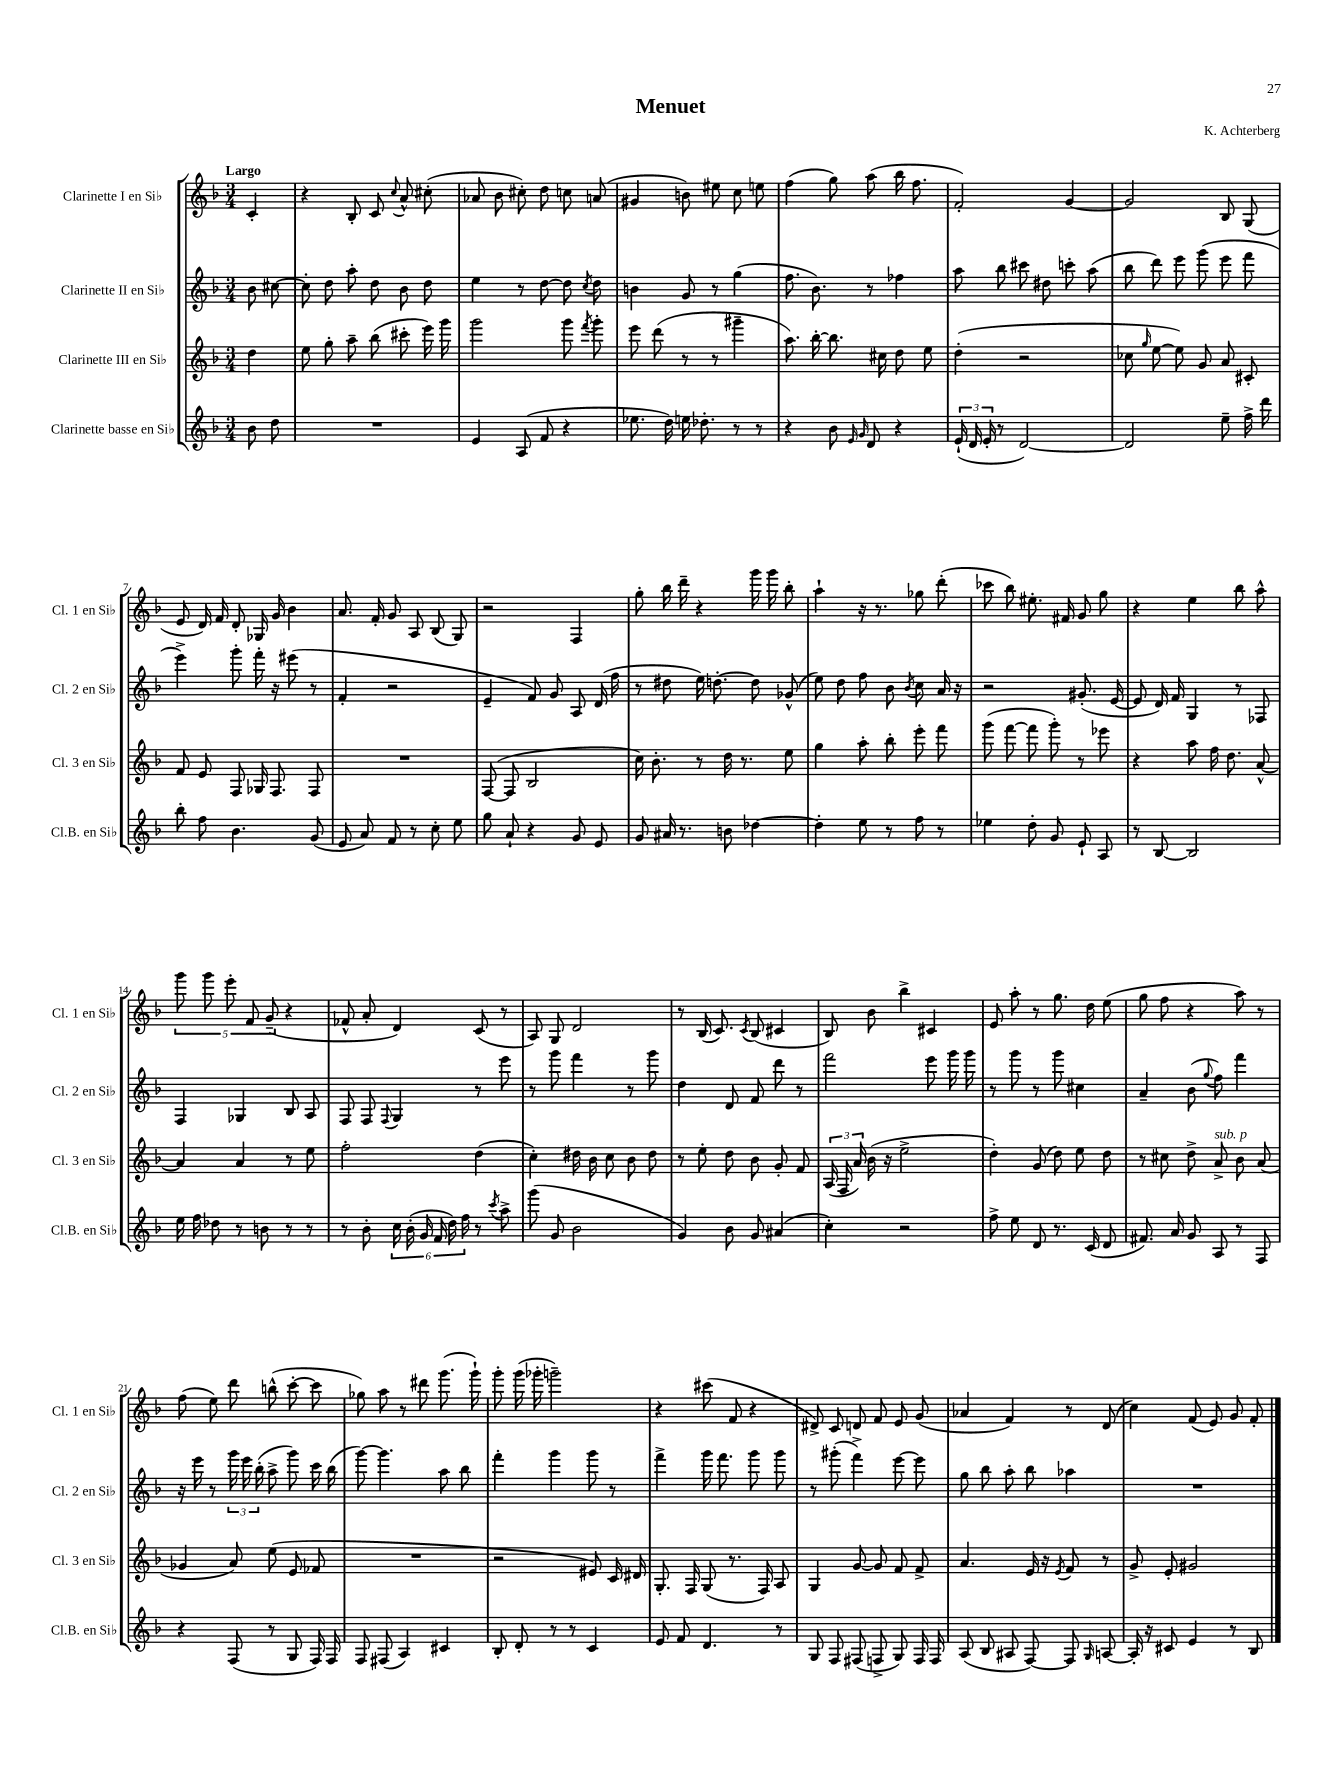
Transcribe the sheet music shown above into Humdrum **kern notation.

**kern	**kern	**kern	**kern
*staff4	*staff3	*staff2	*staff1
*clefG2	*clefG2	*clefG2	*clefG2
*k[b-]	*k[b-]	*k[b-]	*k[b-]
*M3/4	*M3/4	*M3/4	*M3/4
8b-	4dd	8b-	4c'
8dd	.	[8cc#	.
=	=	=	=
2.r	8ee	8cc#']	4r
.	8gg'	8dd	.
.	8aa~	8aa'	8B-'
.	(8bb-	8dd	8c
.	.	.	8qqcc
.	8ccc#'	8b-	8a^^
.	16eee)	8dd	(8cc#'
.	16ggg	.	.
=	=	=	=
4e	2ggg	4ee	8a-
.	.	.	8b-
(8A	.	8r	8cc#')
8f	.	[8dd	8dd
4r	8ggg	8dd]	8cc
.	8qfff	8qcc	.
.	8ggg'	8dd	(8a
=	=	=	=
8.ee-	8eee	4b	4g#
.	(8ddd	.	.
16dd)	.	.	.
16ee	8r	8g	8b)
8.dd-'	.	.	.
.	8r	8r	8ee#
8r	4ggg#~	(4gg	8cc
8r	.	.	8ee
=	=	=	=
4r	8.aa)	8.ff	(4ff
.	[16bb-'	8.b-)	.
8b-	8.bb-]	.	8gg)
16qqe	.	.	.
16qqg	.	.	.
8d	.	8r	(8aa
.	16cc#	.	.
4r	8dd	4ff-	16bb-
.	.	.	8.ff
.	8ee	.	.
=	=	=	=
(24e`	(4dd'	8aa	2f')
24d	.	.	.
24e'	.	.	.
8r	.	8bb-	.
[2d)	2r	8ccc#	.
.	.	8dd#	.
.	.	8ccc'	[4g
.	.	(8aa	.
=	=	=	=
2d]	8cc-	8bb-	2g]
.	16qqgg	.	.
.	[8ee	8ddd)	.
.	8ee])	8eee	.
.	8g	(8ggg	.
8ee~	8a	8eee	8B-
16ff^	8c#'	8fff	(8G
16ddd	.	.	.
=	=	=	=
8bb-'	8f	4eee^)	8e
8ff	8e	.	16d)
.	.	.	16f
4.b-	8F	8ggg'	8d'
.	16G-	16fff'	16G-
.	8.F	16r	16g
.	.	(8eee#	4b-
(8g	8F	8r	.
=	=	=	=
8e	2.r	4f'	8.a
8a)	.	.	.
.	.	.	16f'
8f	.	2r	8g
8r	.	.	8A
8cc'	.	.	(8B-
8ee	.	.	8G)
=	=	=	=
8gg	([8F	4e~	2r
8a`	8F]	.	.
4r	2B-	8f)	.
.	.	8g	.
8g	.	8A	4F
8e	.	(16d	.
.	.	16ff	.
=	=	=	=
8g	16cc)	8r	8gg'
.	8.b-'	.	.
16a#	.	8dd#	16bb-
8.r	.	.	16ddd~
.	8r	16ee)	4r
.	.	[8.dd'	.
8b	16dd	.	.
.	8.r	.	.
[4dd-	.	8dd]	16ggg
.	.	.	16ggg
.	8ee	(8g-^^	8bb-'
=	=	=	=
4dd-']	4gg	8ee)	4aa`
.	.	8dd	.
8ee	8aa'	8ff	16r
.	.	.	8.r
8r	8bb-'	8b-	.
.	.	8qb-	.
8ff	8eee'	8cc	8gg-
8r	8fff	16a	(8ddd'
.	.	16r	.
=	=	=	=
4ee-	(8ggg	2r	8ccc-
.	[8fff	.	8bb-)
8dd'	8fff]	.	8.ee#'
8g	8ggg')	.	.
.	.	.	16f#
8e`	8r	(8.g#'	8g
8A	8eee-	.	8gg
.	.	[16e	.
=	=	=	=
8r	4r	8e]	4r
[8B-	.	16d)	.
.	.	16f	.
2B-]	8aa	4G	4ee
.	16ff	.	.
.	8.dd	.	.
.	.	8r	8bb-
.	[8a^^	8F-	8aa^^
=	=	=	=
16ee	4a]	4F	10ggg
16ff	.	.	.
.	.	.	10ggg
8dd-	.	.	.
.	.	.	10eee'
8r	4a	4G-	.
.	.	.	10f
8b	.	.	.
.	.	.	(10g~
8r	8r	8B-	4r
8r	8ee	8A	.
=	=	=	=
8r	2ff'	8F	8f-^^
8b-'	.	8F	8a'
.	.	8qqF	.
24cc	.	4G	4d)
(24b-'	.	.	.
24g	.	.	.
24f	.	.	.
24dd)	.	.	.
24ff	.	.	.
8r	(4dd	8r	(8c
8qccc	.	.	.
8aa^	.	8eee	8r
=	=	=	=
(8ggg	4cc')	8r	8A)
8g	.	8ggg	8G
2b-	16dd#	4fff	2d
.	16b-	.	.
.	8cc	.	.
.	8b-	8r	.
.	8dd#	8ggg	.
=	=	=	=
4g)	8r	4dd	8r
.	8ee'	.	(16B-
.	.	.	8.c)
8b-	8dd	8d	.
.	.	.	8qc
8g	8b-	8f	(8B-
(4a#	8g'	8ddd	4c#
.	8f	8r	.
=	=	=	=
4cc')	(24A	2fff	8B-)
.	24F	.	.
.	24a)	.	.
.	(16b-	.	8b-
.	16r	.	.
2r	2ee^	.	4bb-^
.	.	8eee	4c#
.	.	16ggg	.
.	.	16ggg	.
=	=	=	=
8ff^	4dd')	8r	8e
8ee	.	8ggg	8aa'
8d	(8g	8r	8r
8.r	8dd)	8ggg	8.gg
.	8ee	4cc#	.
(16c	.	.	16dd
8d	8dd	.	(8ee
=	=	=	=
8.f#)	8r	4a~	8gg
.	8cc#	.	8ff
16a	.	.	.
8g	8dd^	(8b-	4r
.	.	8qqgg	.
8A	8a^	8ff)	.
8r	8b-	4fff	8aa)
8F	(8a	.	8r
=	=	=	=
4r	4g-	16r	(8ff
.	.	16eee	.
.	.	8r	8ee)
(8F	8a)	24ggg	8ddd
.	.	24eee	.
.	.	(24bb-'	.
8r	(8ee	8aa^	(8bb^^
8G	8e	8ggg)	[8ccc'
16F)	8f-	16ccc	8ccc]
16F	.	(16bb-	.
=	=	=	=
8F	2.r	[8ggg)	8gg-)
(8F#	.	4.ggg]	8aa
4A)	.	.	8r
.	.	.	8ddd#
4c#	.	8aa	(8.ggg
.	.	8bb-	.
.	.	.	16ggg`)
=	=	=	=
8B-'	2r	4fff'	8ggg'
8d'	.	.	(16ggg
.	.	.	16ggg-'
8r	.	4ggg	2ggg~)
8r	.	.	.
4c	8e#)	8ggg	.
.	16c	8r	.
.	16d#	.	.
=	=	=	=
8e	8.G'	4fff^	4r
8f	.	.	.
.	16F	.	.
4.d	(8G	16ggg	(8ccc#
.	.	8.fff	.
.	8.r	.	8f
.	.	8ggg	4r
.	16F)	.	.
8r	8A	8ggg	.
=	=	=	=
8G	4G	8r	8d#^)
8F	.	(8ggg#'	8c
(8F#	[8g	4fff^)	8d
8F^	8g]	.	8f
8G)	8f	[8eee	8e
16F	8f^	8eee]	(8g
16F	.	.	.
=	=	=	=
(8A	4.a	8gg	4a-
8B-	.	8bb-	.
8A#	.	8aa'	4f)
[8F)	16e	8bb-	.
.	16r	.	.
.	8qe	.	.
8F]	8f	4aa-	8r
16qqG	.	.	.
[8A	8r	.	(8d
=	=	=	=
16A']	8g^	2.r	4cc)
16r	.	.	.
8c#	8e'	.	.
4e	2g#	.	(8f
.	.	.	8e)
8r	.	.	8g
8B-	.	.	8f'
==	==	==	==
*-	*-	*-	*-
